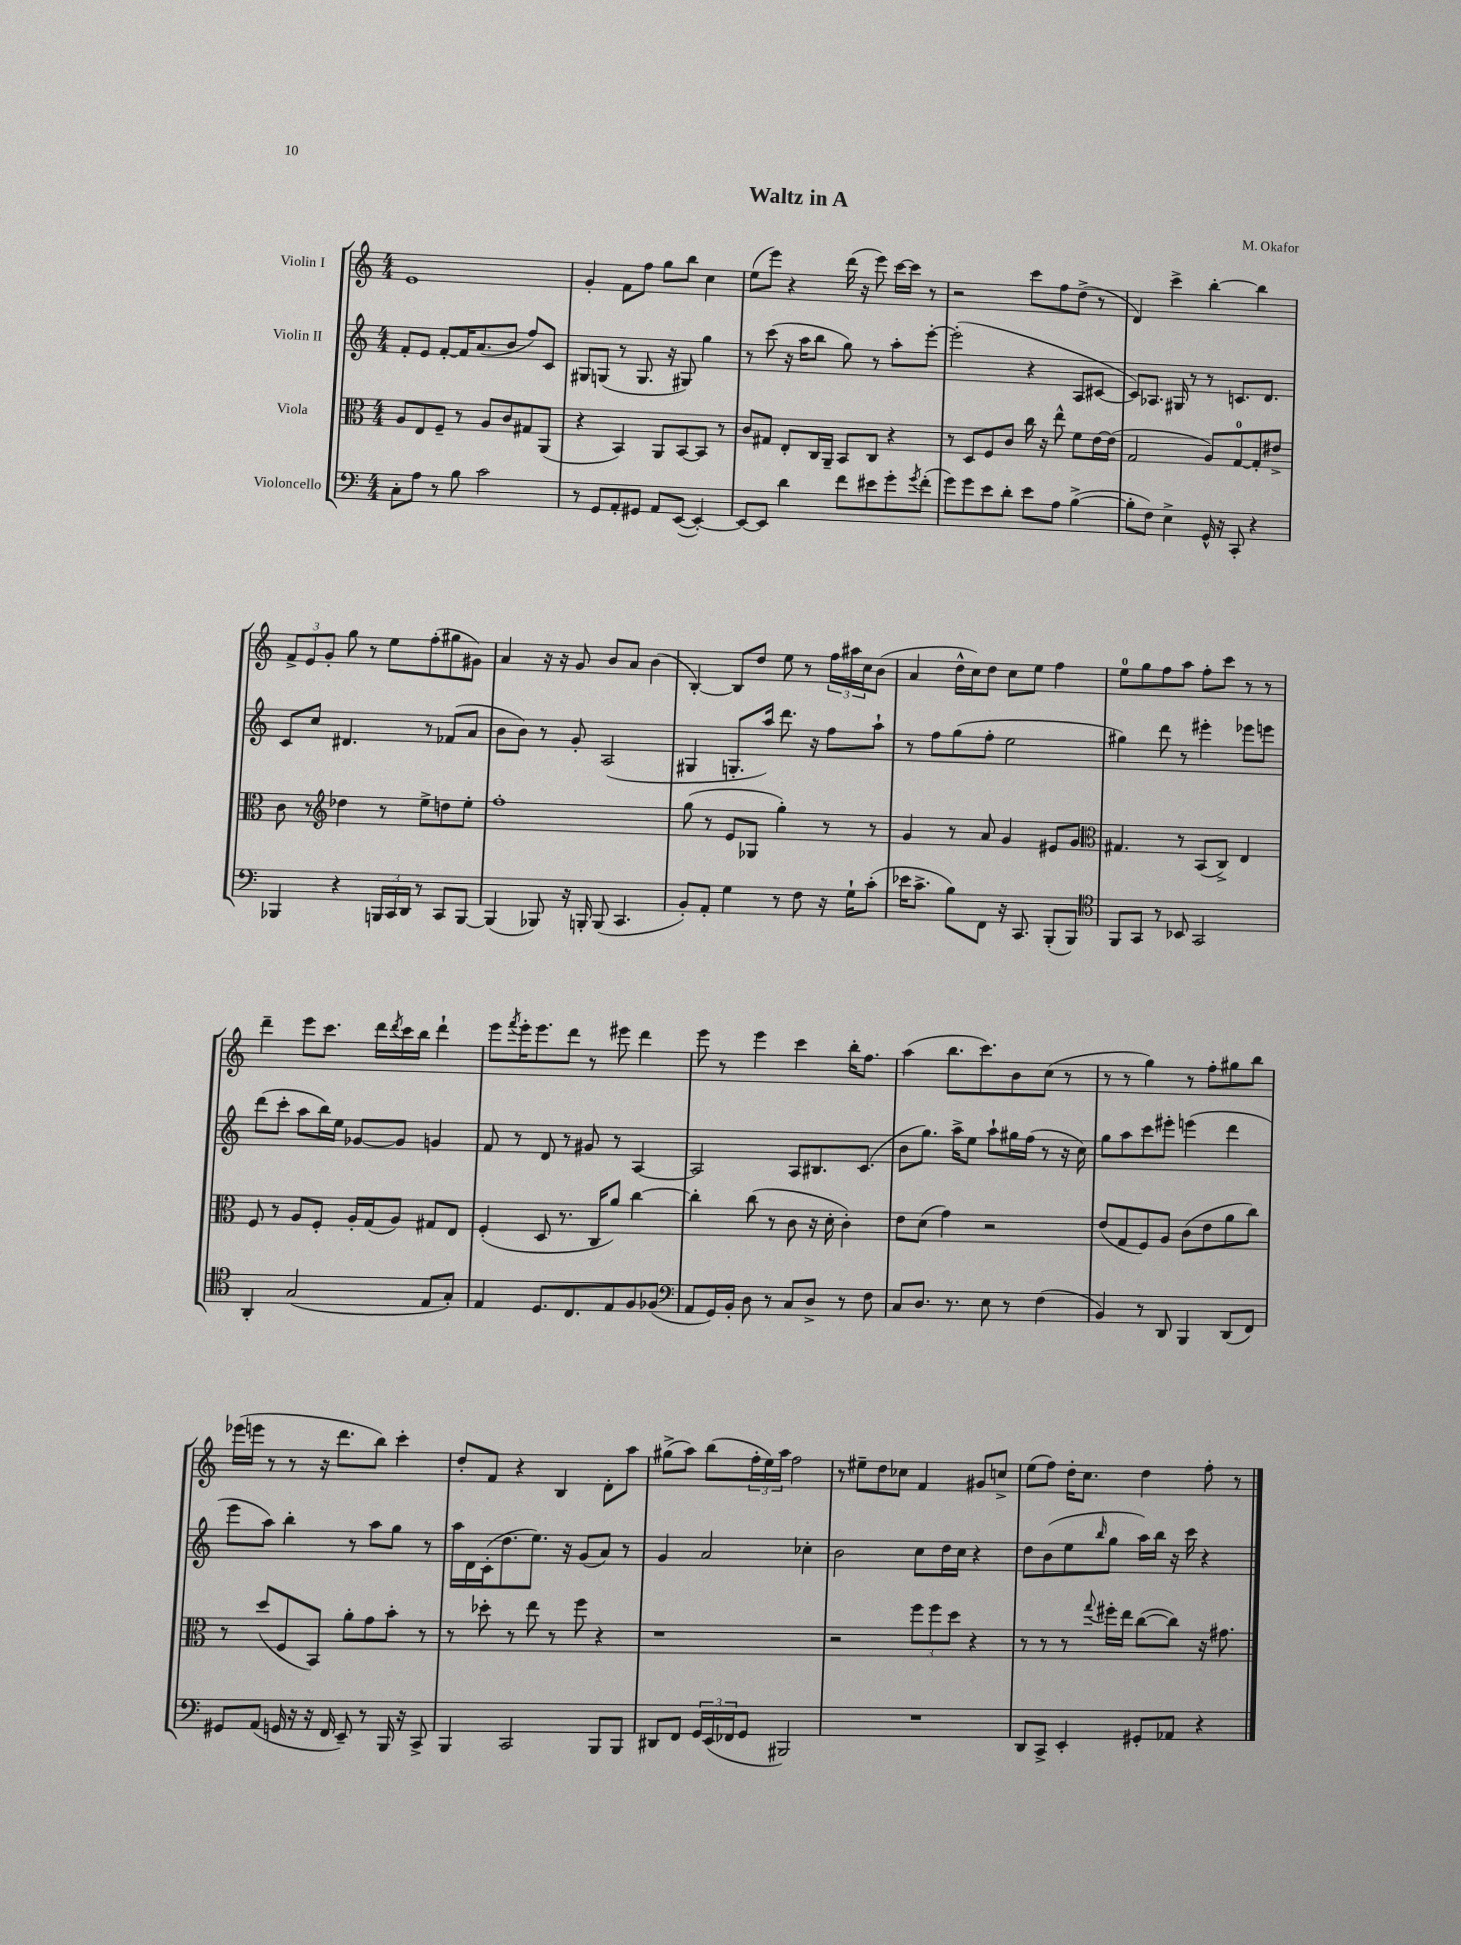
\header { title = "Waltz in A" composer = "M. Okafor" }
<<
\new StaffGroup <<
\new Staff = "s0" \with { instrumentName = "Violin I" } {
    \clef treble \key c \major \numericTimeSignature \time 4/4
    e'1 |
    g'4-. f'8 f''8 g''8 b''8 c''4 |
    e''8( e'''8) r4 d'''16( r16 e'''8) c'''16~ c'''16 r8 |
    r2 c'''8 f''8 d''8->( r8 |
    d'4) c'''4-> b''4~-. b''4 |
    \tuplet 3/2 { f'8-> e'8 g'8-. } g''8 r8 e''8 f''8-.( gis''8 gis'8) |
    a'4 r16 r16 g'8 b'8 a'8 b'4( |
    b4~-.) b8 d''8 e''8 r8 \tuplet 3/2 { f''16 ais''16 c''16 } b'8( |
    a'4 d''16-^ c''16) d''8 c''8 e''8 f''4 |
    e''8-0 g''8 f''8 a''8 f''8-. c'''8 r8 r8 |
    d'''4-- e'''8 c'''8. d'''16 \acciaccatura { d'''8 } c'''16 b''16 d'''4-! |
    e'''8 \acciaccatura { f'''8 } e'''16-. e'''8. d'''8 r8 eis'''8 d'''4 |
    e'''8 r8 e'''4 c'''4 b''16-. f''8. |
    a''4( b''8. c'''8.) b'8 c''8( r8 |
    r8 r8 g''4) r8 f''8-. gis''8 b''8 |
    ees'''16( e'''16 r8 r8 r16 d'''8. b''8) c'''4-. |
    d''8-. f'8 r4 b4 d'8-. a''8 |
    gis''8->( a''8) b''8( \tuplet 3/2 { f''16-. e''16) a''16 } f''2 |
    r8 eis''8-- d''8 ces''8 f'4 gis'8 c''8-> |
    e''8( f''8) d''16-. c''8. d''4 f''8-. r8 \bar "|." |
}
\new Staff = "s1" \with { instrumentName = "Violin II" } {
    \clef treble \key c \major \numericTimeSignature \time 4/4
    f'8-. e'8 f'8~-. f'16 a'8.( b'8 f''8) c'8 |
    gis8 g8( r8 g8. r16 gis8) g''4 |
    r8 c'''8( r16 a''16 b''8 g''8) r8 a''8-. e'''8~-. |
    e'''2-.( r4 a8 cis'8~ |
    cis'8) aes8. gis16 r8 r8 c'8. d'8. |
    c'8 c''8 dis'4. r8 fes'8( a'8 |
    b'8 b'8) r8 g'8-. a2( |
    gis4 g8.-. a''16) d'''8. r16 f''8 a''8-! |
    r8 f''8 g''8( f''8-. e''2 |
    gis''4) d'''8 r8 eis'''4-. ees'''8 e'''8 |
    d'''8( c'''8-. a''8 b''16) e''16 ges'8~ ges'8 g'4 |
    f'8 r8 d'8 r8 gis'8 r8 a4~ |
    a2 a8 bis8. c'8.( |
    b'8 g''8.) a''16-> e''8 a''8-! gis''16 f''16( r8 r16 c''16) |
    g''8 a''8 c'''8 eis'''8-. e'''4( d'''4 |
    e'''8 a''8) b''4-. r8 a''8 g''8 r8 |
    a''16 d'16 c'16-.( d''8. e''8.) r16 g'8( a'8) r8 |
    g'4 a'2 ces''4-. |
    b'2 c''8 d''16 c''16 r4 |
    d''8 b'8( e''8 \grace { b''16 } g''8 a''16) b''16 r16 c'''16 r4 \bar "|." |
}
\new Staff = "s2" \with { instrumentName = "Viola" } {
    \clef alto \key c \major \numericTimeSignature \time 4/4
    a8 e8 f8-- r8 a8 c'8 gis8 a,8( |
    r4 b,4) a,8 b,8~ b,8 r8 |
    c'8 gis8 e8-. c16 a,16-- b,8 c8 r4 |
    r8 d8 f8 c'8 c''16 r16 e''8-^ f'8 e'16~ e'16( |
    g2 a8) g8-0~ g8-. eis'8-> |
    c'8 r8 \clef treble des''4 r8 e''8-> d''8 e''8-. |
    f''1-. |
    g''8( r8 e'8 ges8 g''4-.) r8 r8 |
    g'4 r8 a'8 g'4 eis'8 g'8 |
    \clef alto gis4. r8 b,8( c8->) e4 |
    f8 r8 a8 f8-. a16-. g16( a8) gis8 e8 |
    f4-.( d8 r8. c16 a'8) c''4~ |
    c''4-. c''8( r8 c'8 r16 d'16-. c'4-.) |
    e'8 d'8( g'4) r2 |
    e'8( g8 f8) a8 c'8( e'8 a'8 c''8) |
    r8 d''8( f8 b,8) a'8-. g'8 b'8-. r8 |
    r8 des''8-. r8 e''8 r8 f''8 r4 |
    r1 |
    r2 \tuplet 3/2 { f''8 f''8 d''8 } r4 |
    r8 r8 r8 \appoggiatura { g''8 } fis''16-. e''16 c''8~( c''8) r16 gis'8. \bar "|." |
}
\new Staff = "s3" \with { instrumentName = "Violoncello" } {
    \clef bass \key c \major \numericTimeSignature \time 4/4
    c8-. a8 r8 b8 c'2 |
    r8 g,8 a,8-. gis,8 a,8 e,8~( e,4~-.) |
    e,8~ e,8 d'4 f'8 eis'8 g'8-. \acciaccatura { g'8 } f'8-.( |
    g'8) g'8 e'8 d'8-. e'8 a8 b4~->( |
    b8-. f8) e4-> g,16-^ r16 c,8-. r4 |
    bes,,4 r4 \tuplet 3/2 { b,,16 c,16 d,16 } r8 c,8 b,,8~ |
    b,,4( bes,,8) r16 b,,16-. b,,8( c,4. |
    b,8-.) a,8-. g4 r8 f8 r16 g16-! c'8-.( |
    ees'16 c'8.-> b8) f,8 r16 c,8. b,,8-.( b,,8) |
    \clef tenor f,8 g,8 r8 bes,8 g,2 |
    a,4-. g2( e8 g8-.) |
    e4 d8. c8. e8 f8 fes8( |
    \clef bass a,8 g,16) b,16-. d8 r8 c8 d8-> r8 f8 |
    c8 d8. r8. e8 r8 f4( |
    b,4) r8 d,8 b,,4 d,8( f,8) |
    gis,8 a,8( g,16 r16 r16 f,16 e,8--) r8 b,,16 r16 c,8-> |
    b,,4 c,2 b,,8 b,,8 |
    dis,8 f,8 \tuplet 3/2 { g,16 e,16( fes,16 } g,8 bis,,2) |
    R1 |
    d,8 c,8-> e,4-. gis,8-. aes,8 r4 \bar "|." |
}
>>
>>
\layout { \context { \Score \remove "Bar_number_engraver" } }
